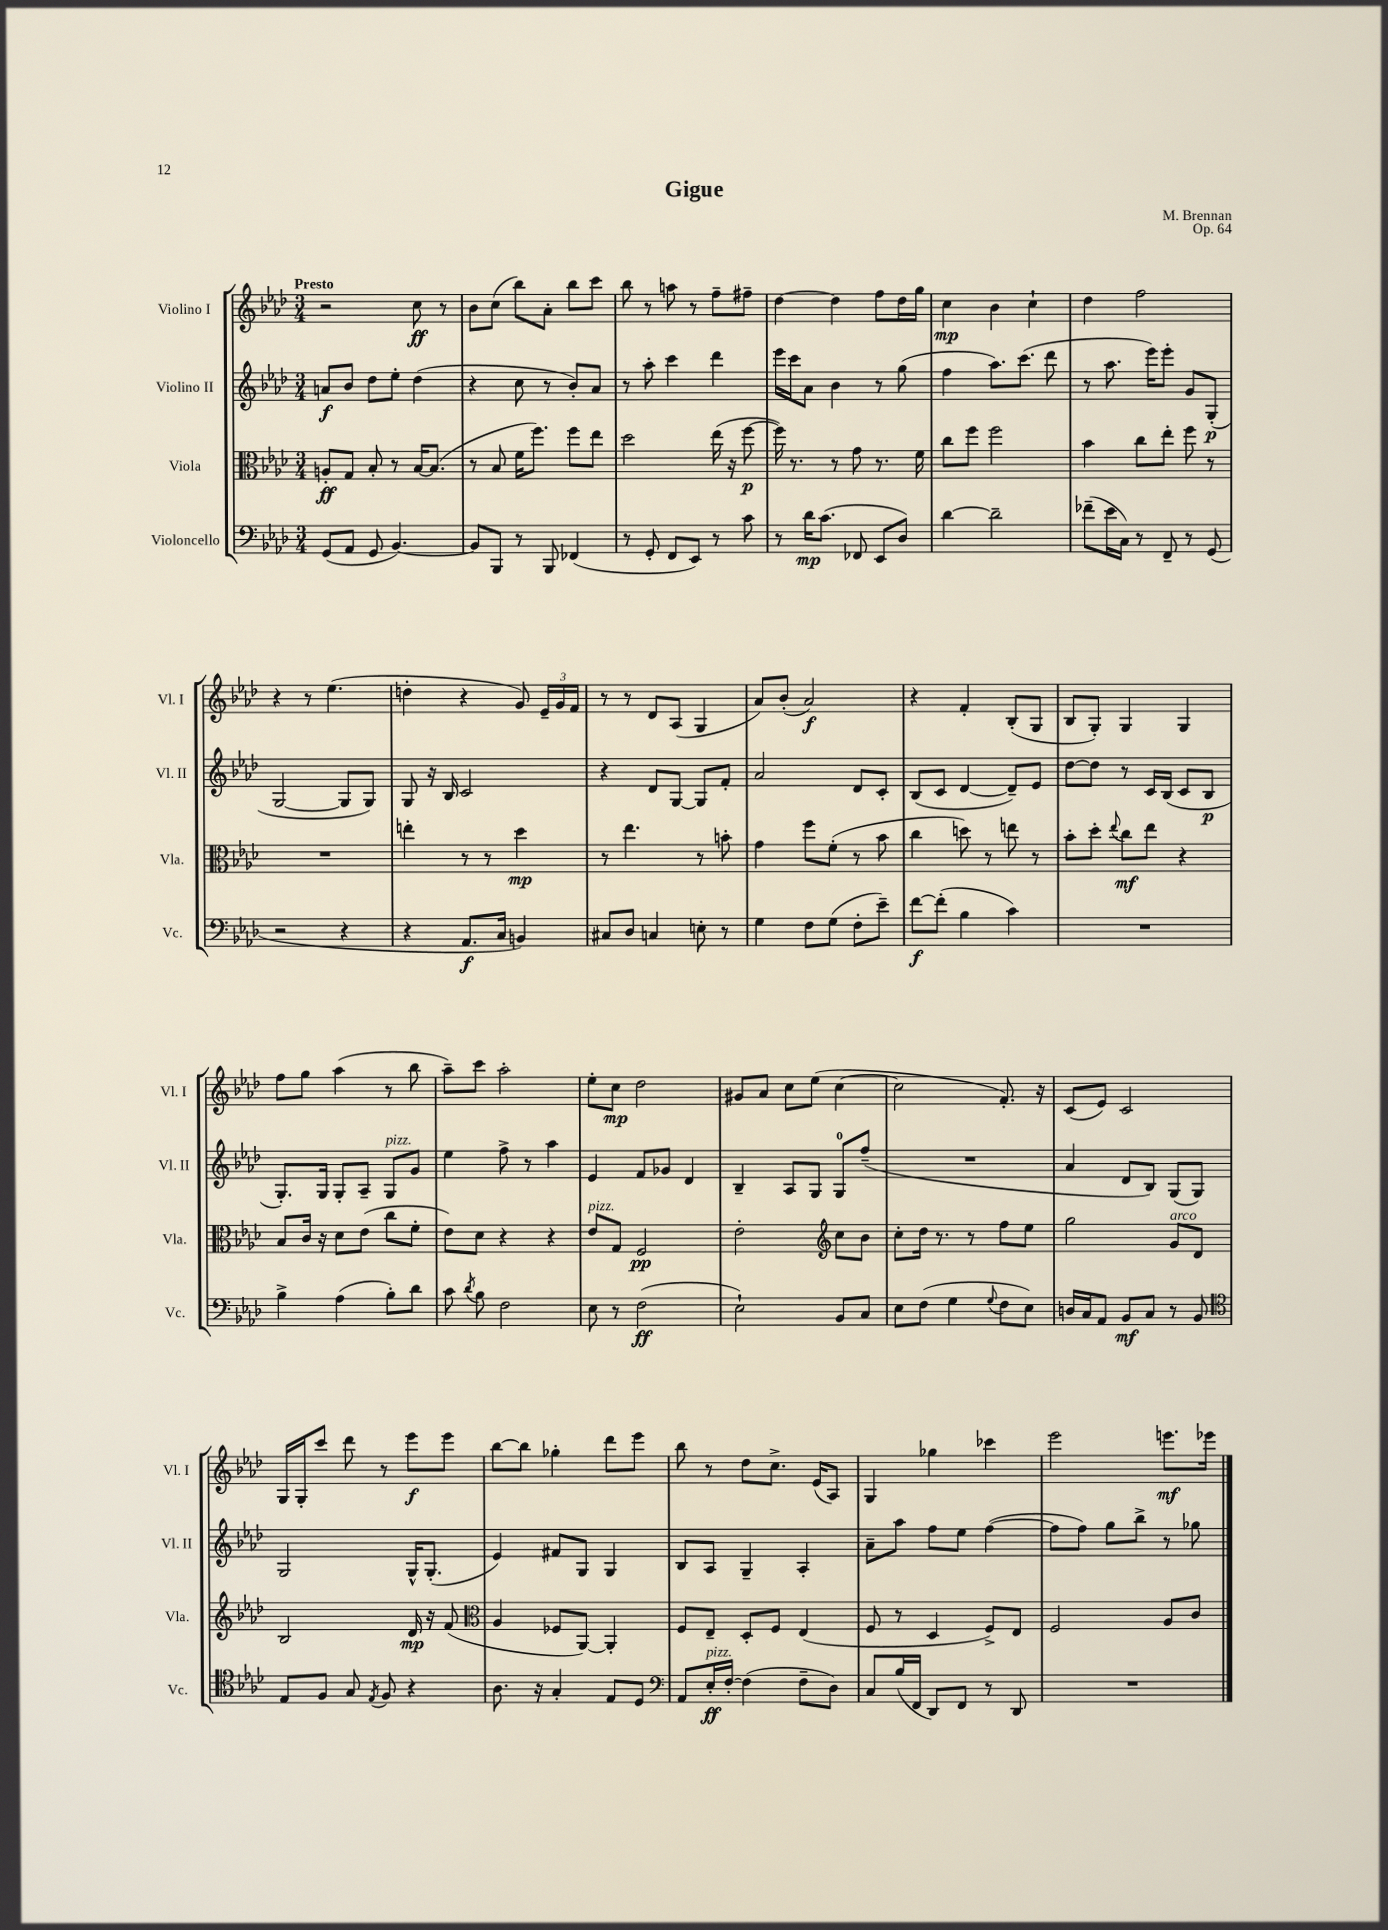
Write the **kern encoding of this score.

**kern	**kern	**kern	**kern
*staff4	*staff3	*staff2	*staff1
*clefF4	*clefC3	*clefG2	*clefG2
*k[b-e-a-d-]	*k[b-e-a-d-]	*k[b-e-a-d-]	*k[b-e-a-d-]
*M3/4	*M3/4	*M3/4	*M3/4
(8GG	8A'	8a	2r
8AA-	8G	8b-	.
8GG	8B-'	8dd-	.
[4.BB-)	8r	8ee-'	.
.	[16B-	(4dd-	8cc
.	(8.B-]	.	.
.	.	.	8r
=	=	=	=
8BB-]	8r	4r	8b-
8BBB-	8B-	.	(8cc
8r	16f	8cc	8bb-)
.	8.ff)	.	.
8BBB-	.	8r	8a-'
(4FF-	8ff	8b-')	8bb-
.	8ee-	8a-	8ccc
=	=	=	=
8r	2dd-	8r	8bb-
8GG'	.	8aa-'	8r
8FF	.	4ccc	8aa
8EE-)	.	.	8r
8r	(16ee-	4ddd-	8ff~
.	16r	.	.
8c	[8ff	.	8ff#~
=	=	=	=
8r	16ff])	16eee-	[4dd-
.	8.r	16ccc	.
16d-	.	8a-	.
(8.c	.	.	.
.	8r	4b-	4dd-]
8FF-	8g	.	.
8EE-	8.r	8r	8ff
8D-)	.	(8gg	16dd-
.	16f	.	16gg
=	=	=	=
[4d-	8cc	4ff	4cc
.	8ff	.	.
2d-~]	2ff	8.aa-)	4b-
.	.	(8.ccc	.
.	.	.	4cc`
.	.	8ddd-	.
=	=	=	=
(8f-~	4b-	8r	4dd-
16e-	.	8.aa-	.
16C)	.	.	.
8r	8cc	.	2ff
.	.	16eee-)	.
8FF~	8ee-'	8eee-'	.
8r	8ff	8g	.
(8GG	8r	(8G'	.
=	=	=	=
2r	2.r	[2G	4r
.	.	.	8r
.	.	.	(4.ee-
4r	.	8G]	.
.	.	8G)	.
=	=	=	=
4r	4ee'	8G	4dd'
.	.	16r	.
.	.	16B-	.
8.AA-	8r	2c	4r
.	8r	.	.
16C	.	.	.
4BB)	4dd-	.	8g)
.	.	.	24e-~
.	.	.	24g
.	.	.	24f
=	=	=	=
8C#	8r	4r	8r
8D-	4.ee-	.	8r
4C	.	8d-	8d-
.	.	[8G	(8A-
8E'	8r	8G]	4G
8r	8b'	8f'	.
=	=	=	=
4G	4g	2a-	8a-)
.	.	.	(8b-'
8F	8ff	.	2a-)
(8G	(8f'	.	.
8F'	8r	8d-	.
8e-~)	8b-	8c'	.
=	=	=	=
[8f	4cc	(8B-	4r
(8f']	.	8c	.
4B-	8dd)	[4d-	4f'
.	8r	.	.
4c)	8ee	8d-~])	(8B-'
.	8r	8e-	8G
=	=	=	=
2.r	8b-'	[8dd-	8B-
.	8dd-'	8dd-]	8G')
.	8qqee-	.	.
.	8cc	8r	4G
.	8ee-	16c	.
.	.	(16B-	.
.	4r	8c	4G
.	.	8B-	.
=	=	=	=
4B-^	8B-	8.G')	8ff
.	16c	.	8gg
.	16r	16G	.
(4A-	8d-	8G'	(4aa-
.	(8e-	8A-~	.
8B-')	8cc	8G	8r
8d-	8f'	8g	8bb-
=	=	=	=
8c	8e-)	4ee-	8aa-~)
8qd-	.	.	.
8B-	8d-	.	8ccc
2F	4r	8ff^	2aa-'
.	.	8r	.
.	4r	4aa-	.
=	=	=	=
8E-	8e-	4e-	8ee-'
8r	8G	.	8cc
(2F	2F	8f	2dd-
.	.	8g-	.
.	.	4d-	.
=	=	=	=
2E-`)	2e-'	4B-~	8g#
.	.	.	8a-
.	.	8A-	8cc
.	.	8G	(8ee-
*	*clefG2	*	*
8BB-	8cc	8G	[4cc
8C	8b-	(8ff~	.
=	=	=	=
8E-	8cc'	2.r	2cc]
(8F	16dd-	.	.
.	8.r	.	.
4G	.	.	.
.	8r	.	.
8qqG	.	.	.
8F	8ff	.	8.f')
8E-)	8ee-	.	.
.	.	.	16r
=	=	=	=
16D	2gg	4a-	(8c
16C	.	.	.
8AA-	.	.	8e-)
8BB-	.	8d-	2c
8C	.	8B-)	.
8r	8g	(8G	.
8BB-	8d-	8G)	.
=	=	=	=
*clefC4	*	*	*
8E-	2B-	2G	16G
.	.	.	16G'
8F	.	.	8ccc
8G	.	.	8ddd-
8qE-	.	.	.
8F	.	.	8r
4r	16d-	16G^^	8eee-
.	16r	(8.G'	.
.	(8f	.	8eee-
=	=	=	=
*	*clefC3	*	*
8.A-	4A-	4e-)	[8bb-
.	.	.	8bb-]
16r	.	.	.
4G'	8F-	8f#	4gg-'
.	[8AA-)	8G	.
8E-	4AA-']	4G	8ddd-
8D-	.	.	8eee-
=	=	=	=
*clefF4	*	*	*
8AA-	8F	8B-	8bb-
16E-'	8E-~	8A-	8r
[16F'	.	.	.
(4F]	8D-'	4G~	8dd-
.	8F	.	8.cc^
8F~	(4E-	4A-'	.
.	.	.	(16e-
8D-)	.	.	8A-)
=	=	=	=
8C	8F	8a-~	4G
(16B-	8r	8aa-	.
16FF	.	.	.
8DD-)	4D-	8ff	4gg-
8FF	.	8ee-	.
8r	8F^)	([4ff	4ccc-
8DD-	8E-	.	.
=	=	=	=
2.r	2F	8ff]	2eee-
.	.	8ff)	.
.	.	8gg	.
.	.	8bb-^	.
.	8A-	8r	8.eee
.	8c	8gg-	.
.	.	.	16eee-
==	==	==	==
*-	*-	*-	*-
